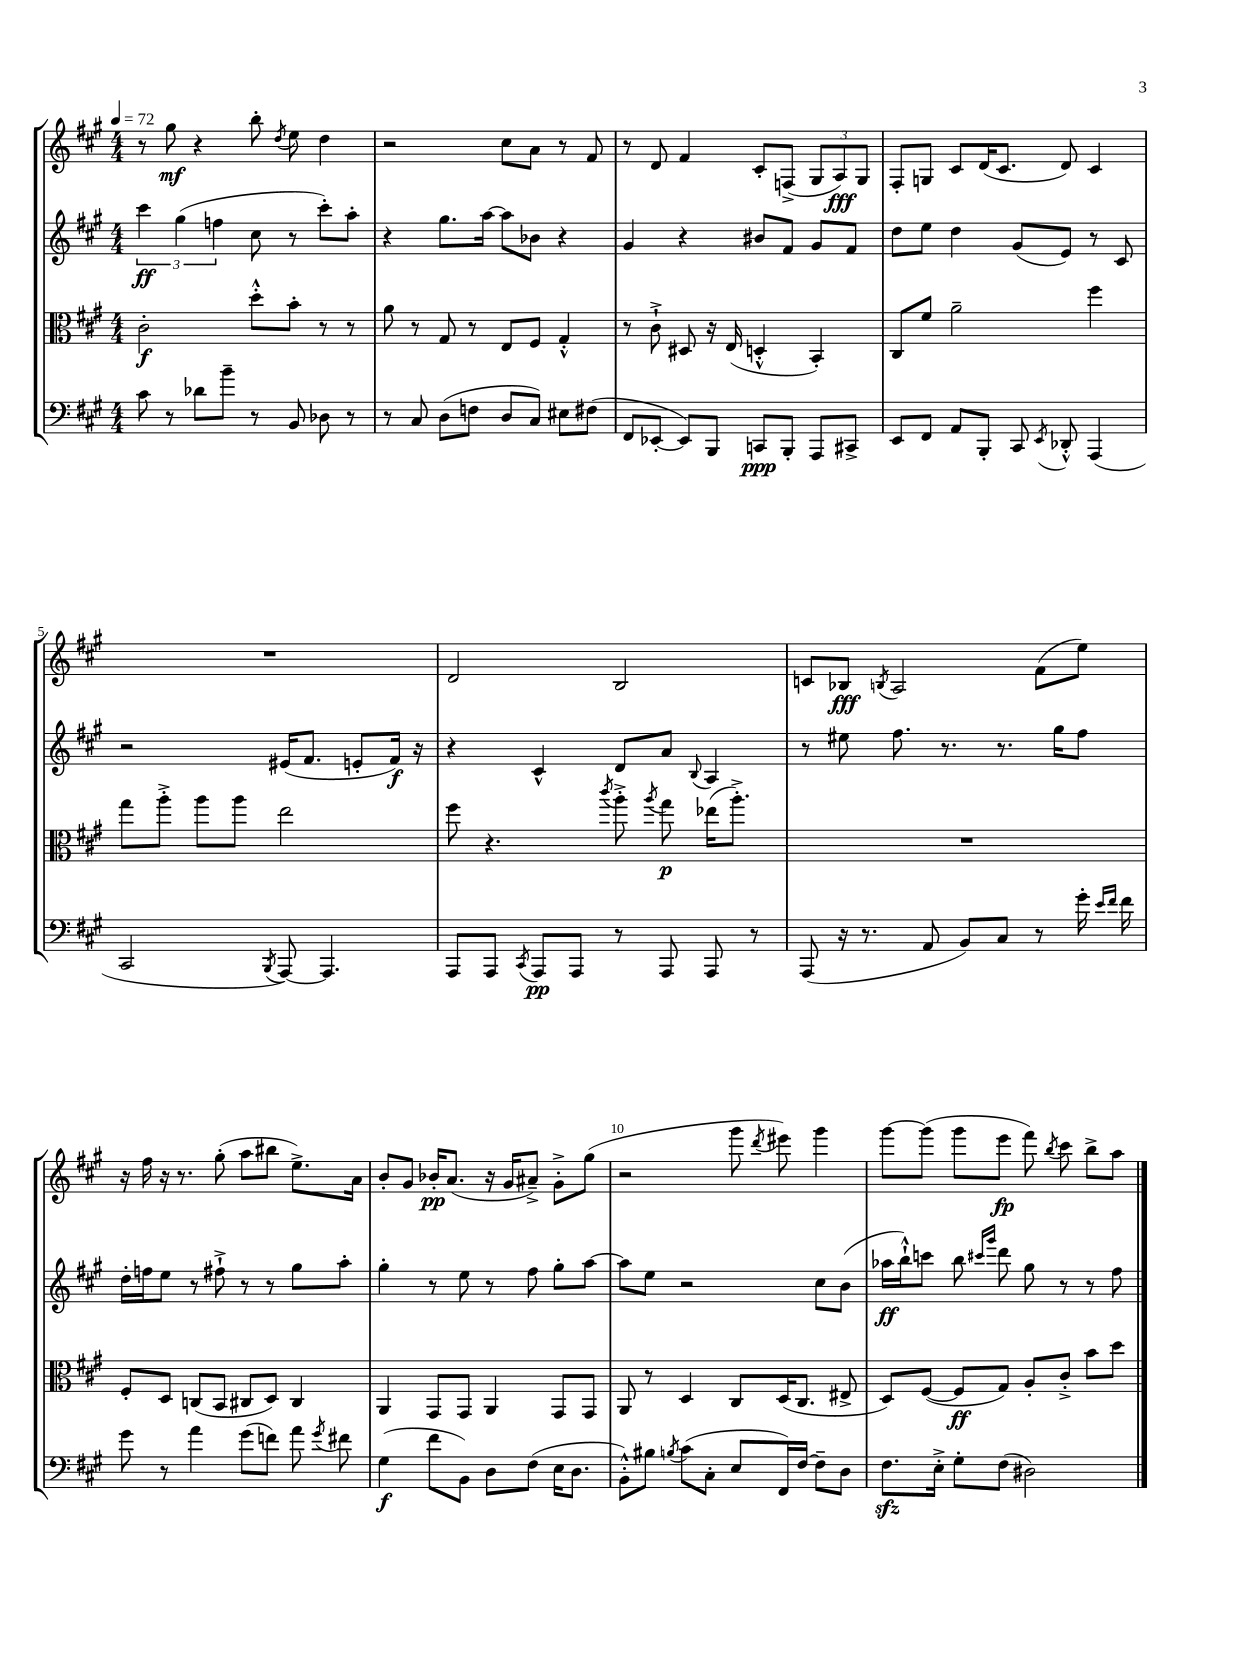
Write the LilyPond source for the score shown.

<<
\new StaffGroup <<
\new Staff = "s0" {
    \clef treble \key a \major \numericTimeSignature \time 4/4 \tempo 4 = 72
    \autoBeamOff r8 gis''8\mf r4 b''8-. \acciaccatura { d''8 } e''8 d''4 |
    r2 cis''8[ a'8] r8 fis'8 |
    r8 d'8 fis'4 cis'8[-. f8]->( \tuplet 3/2 { gis8[ a8\fff) gis8] } |
    fis8[-. g8] cis'8[ d'16( cis'8.] d'8) cis'4 |
    R1 |
    d'2 b2 |
    c'8[ bes8]\fff \acciaccatura { b8 } a2 fis'8[( e''8]) |
    r16 fis''16 r16 r8. gis''8-.( a''8[ bis''8] e''8.[->) a'16] |
    b'8[-. gis'8] bes'16[-.\pp a'8.]( r16 gis'16[ ais'8]--->) gis'8[-.-> gis''8]( |
    r2 gis'''8 \acciaccatura { d'''8 } eis'''8) gis'''4 |
    gis'''8[~ gis'''8]( gis'''8[ e'''8]\fp fis'''8) \acciaccatura { b''8 } cis'''8 b''8[-> a''8] \bar "|." |
}
\new Staff = "s1" {
    \clef treble \key a \major \numericTimeSignature \time 4/4
    \autoBeamOff \tuplet 3/2 { cis'''4\ff gis''4( f''4 } cis''8 r8 cis'''8[-.) a''8]-. |
    r4 gis''8.[ a''16]~ a''8[ bes'8] r4 |
    gis'4 r4 bis'8[ fis'8] gis'8[ fis'8] |
    d''8[ e''8] d''4 gis'8[( e'8]) r8 cis'8 |
    r2 eis'16[( fis'8.] e'8[-. fis'16]\f) r16 |
    r4 cis'4-^ d'8[ a'8] \appoggiatura { b8 } a4 |
    r8 eis''8 fis''8. r8. r8. gis''16[ fis''8] |
    d''16[-. f''16 e''8] r8 fis''8-!-> r8 r8 gis''8[ a''8]-. |
    gis''4-. r8 e''8 r8 fis''8 gis''8[-. a''8]~ |
    a''8[ e''8] r2 cis''8[ b'8]( |
    aes''16[\ff b''16-!-^) c'''8] b''8 \grace { cis'''16[ gis'''16] } d'''8 gis''8 r8 r8 fis''8 \bar "|." |
}
\new Staff = "s2" {
    \clef alto \key a \major \numericTimeSignature \time 4/4
    \autoBeamOff cis'2-.\f d''8[-.-^ b'8]-. r8 r8 |
    a'8 r8 gis8 r8 e8[ fis8] gis4-.-^ |
    r8 cis'8-!-> dis8 r16 e16( d4-.-^ b,4-.) |
    cis8[ fis'8] a'2-- fis''4 |
    gis''8[ a''8]-.-> a''8[ a''8] e''2 |
    fis''8 r4. \acciaccatura { cis'''8 } a''8-.-> \acciaccatura { a''8 } gis''8\p ees''16[( a''8.]-.->) |
    R1 |
    fis8[-. d8] c8[( b,8] cis8[ d8]) cis4 |
    a,4 gis,8[ gis,8] a,4 gis,8[ gis,8] |
    a,8 r8 d4 cis8[ d16( cis8.] eis8-> |
    d8[) fis8]~( fis8[\ff gis8]) a8[-. cis'8]-.-> b'8[ d''8] \bar "|." |
}
\new Staff = "s3" {
    \clef bass \key a \major \numericTimeSignature \time 4/4
    \autoBeamOff cis'8 r8 des'8[ b'8]-- r8 b,8 des8 r8 |
    r8 cis8 d8[( f8] d8[ cis8]) eis8[ fis8]( |
    fis,8[ ees,8]~-. ees,8[) b,,8] c,8[\ppp b,,8]-. a,,8[ cis,8]-> |
    e,8[ fis,8] a,8[ b,,8]-. cis,8 \acciaccatura { e,8 } des,8-.-^ a,,4( |
    cis,2 \acciaccatura { b,,8 } a,,8~) a,,4. |
    a,,8[ a,,8] \acciaccatura { cis,8 } a,,8[\pp a,,8] r8 a,,8 a,,8 r8 |
    a,,8( r16 r8. a,8 b,8[) cis8] r8 gis'16-. \grace { e'16[ fis'16] } fis'16 |
    gis'8 r8 a'4 gis'8[( f'8]) a'8 \acciaccatura { gis'8 } fis'8 |
    gis4\f( fis'8[ b,8]) d8[ fis8]( e16[ d8.] |
    b,8[-.-^) bis8] \acciaccatura { b8 } cis'8[( cis8]-. e8[ fis,16) fis16]~ fis8[-- d8] |
    fis8.[\sfz e16]-.-> gis8[-. fis8]( dis2) \bar "|." |
}
>>
>>
\layout { \context { \Score \override BarNumber.break-visibility = ##(#f #t #t) barNumberVisibility = #(every-nth-bar-number-visible 5) } }
